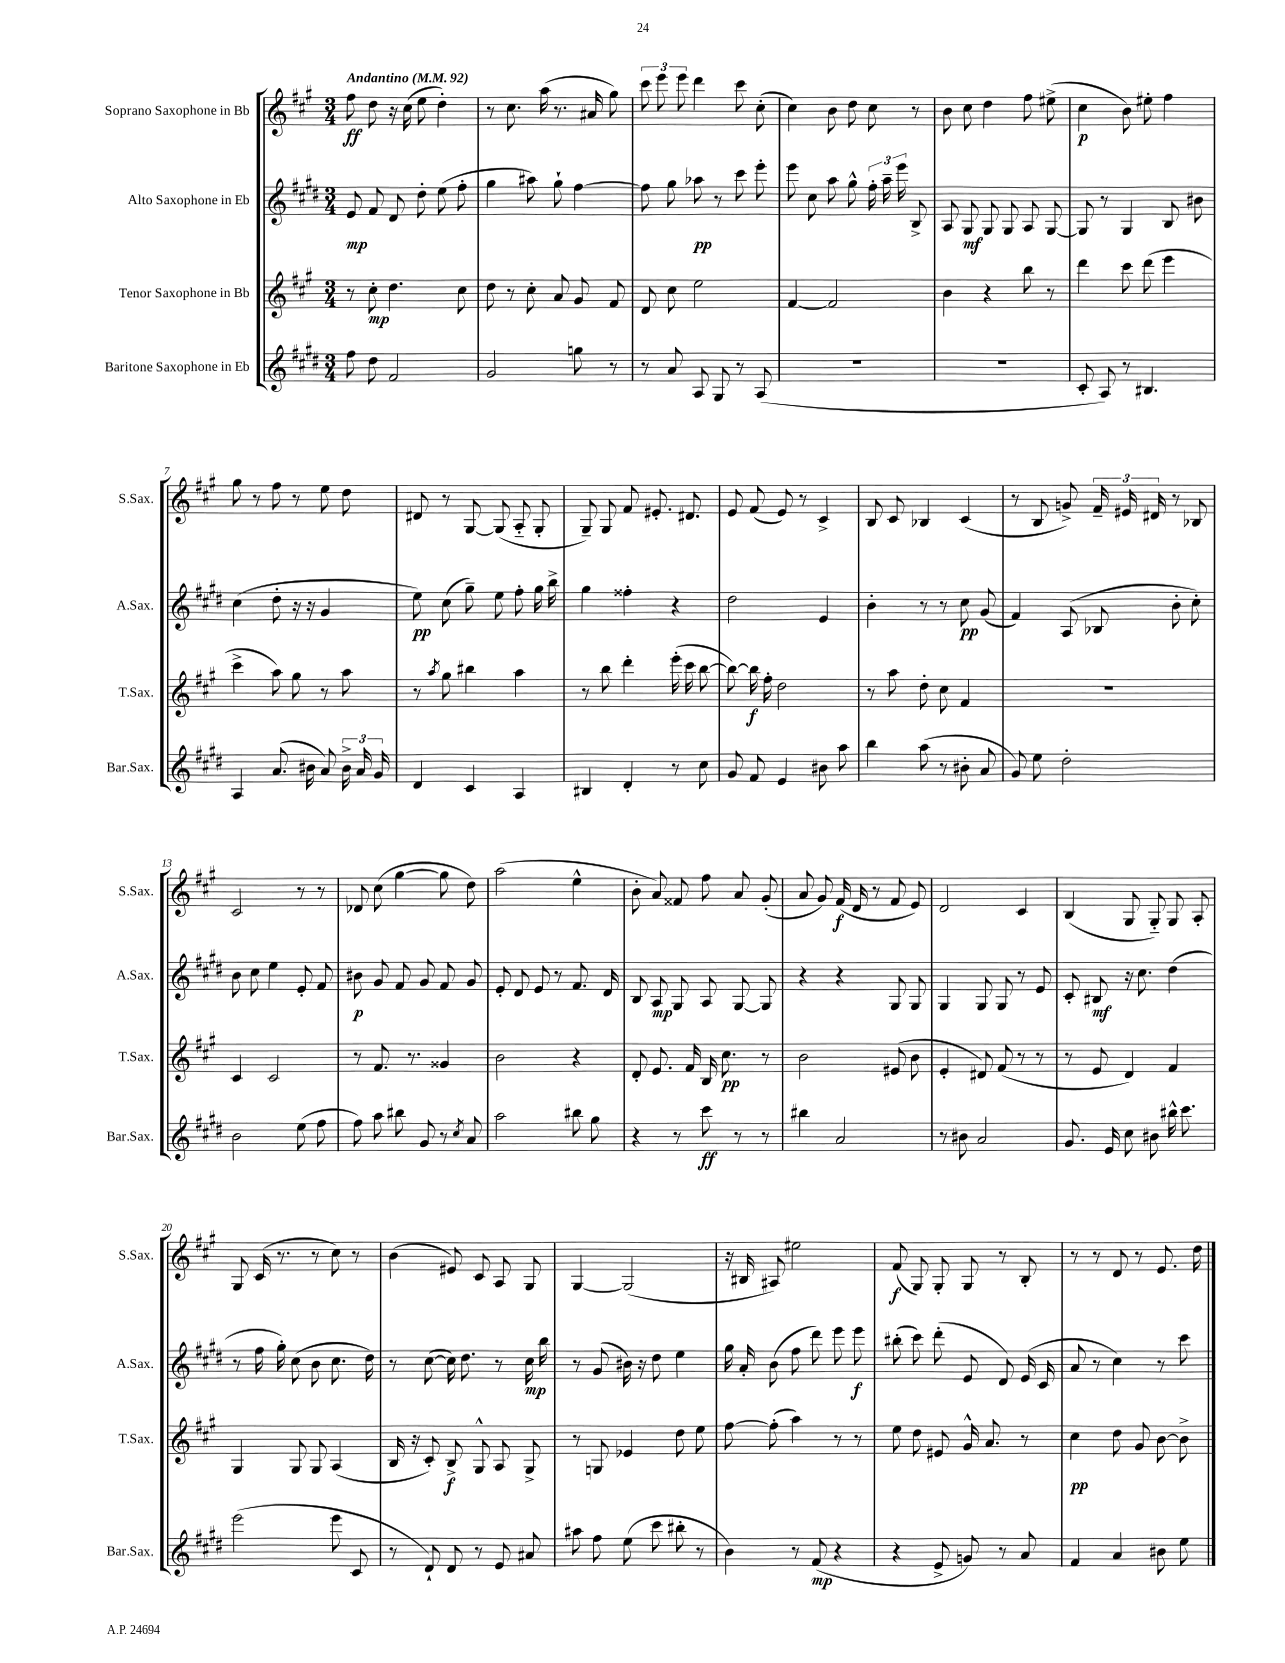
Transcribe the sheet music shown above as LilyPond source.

<<
\new StaffGroup <<
\new Staff = "s0" \with { instrumentName = "Soprano Saxophone in Bb" shortInstrumentName = "S.Sax." } {
    \clef treble \key a \major \numericTimeSignature \time 3/4 \tempo "Andantino" 4 = 92
    \autoBeamOff fis''8\ff d''8 r16 cis''16( e''8 d''4-.) |
    r8 cis''8. a''16( r8. ais'16 gis''8) |
    \tuplet 3/2 { cis'''8 e'''8 e'''8 } d'''4 cis'''8 cis''8-.( |
    cis''4) b'8 d''8 cis''8 r8 |
    b'8 cis''8 d''4 fis''8 eis''8->( |
    cis''4\p b'8) eis''8-. fis''4 |
    gis''8 r8 fis''8 r8 e''8 d''8 |
    dis'8 r8 gis8~ gis8( a8-_ gis8-. |
    gis8--) gis8 fis'8 eis'8.-. dis'8. |
    e'8 fis'8( e'8) r8 cis'4-> |
    b8 cis'8 bes4 cis'4( |
    r8 b8 g'8->) \tuplet 3/2 { fis'16-- eis'16 dis'16 } r8 bes8 |
    cis'2 r8 r8 |
    des'8 cis''8( gis''4~ gis''8 d''8) |
    a''2( e''4-^ |
    b'8-. a'8) fisis'8 fis''8 a'8 gis'8-.( |
    a'8 gis'8) fis'16\f( d'16 r8 fis'8 e'8) |
    d'2 cis'4 |
    b4( gis8 gis8-_) gis8 a8-. |
    gis8 cis'16( r8. r8 cis''8) r8 |
    b'4( eis'8) cis'8 a8 gis8 |
    gis4~ gis2( |
    r16 bis16 ais8) eis''2 |
    fis'8\f( gis8) gis8-. gis8 r8 b8-. |
    r8 r8 d'8 r8 e'8. d''16 \bar "|." |
}
\new Staff = "s1" \with { instrumentName = "Alto Saxophone in Eb" shortInstrumentName = "A.Sax." } {
    \clef treble \key e \major \numericTimeSignature \time 3/4
    \autoBeamOff e'8\mp fis'8 dis'8 dis''8-. e''8( fis''8-. |
    gis''4 ais''8) gis''8-! fis''4~ |
    fis''8 gis''8 aes''8\pp r8 cis'''8 e'''8-. |
    e'''8 cis''8 a''8 gis''8-^ \tuplet 3/2 { fis''16-. a''16-- e'''16 } b8-> |
    a8 gis8\mf gis8 gis8 a8 gis8~ |
    gis8 r8 gis4 b8 bis'8 |
    cis''4( dis''8-. r16 r16 gis'4 |
    e''8\pp) cis''8( gis''8--) e''8 fis''8-. gis''16 b''16-> |
    gis''4 fisis''4-. r4 |
    dis''2 e'4 |
    b'4-. r8 r8 cis''8\pp gis'8( |
    fis'4) a8( bes8 b'8-. cis''8-.) |
    b'8 cis''8 e''4 e'8-. fis'8 |
    bis'8\p gis'8 fis'8 gis'8 fis'8 gis'8 |
    e'8-. dis'8 e'8 r8 fis'8. dis'16 |
    b8 a8\mp gis8 a8 gis8~ gis8 |
    r4 r4 gis8 gis8 |
    gis4 gis8 gis8 r8 e'8 |
    cis'8-. bis8\mf r16 cis''8. dis''4( |
    r8 fis''16 gis''16-.) cis''8( b'8 cis''8. dis''16) |
    r8 cis''8~( cis''16) dis''8. r8 cis''16\mp b''16 |
    r8 gis'8( bis'16) r16 dis''8 e''4 |
    gis''16 a'16-. b'8( fis''8 dis'''8) e'''8 e'''8\f |
    bis''8-.( cis'''8) dis'''8-.( e'8 dis'8) e'16( cis'16 |
    a'8 r8 cis''4) r8 cis'''8 \bar "|." |
}
\new Staff = "s2" \with { instrumentName = "Tenor Saxophone in Bb" shortInstrumentName = "T.Sax." } {
    \clef treble \key a \major \numericTimeSignature \time 3/4
    \autoBeamOff r8 cis''8-.\mp d''4. cis''8 |
    d''8 r8 cis''8-. a'8 gis'8 fis'8 |
    d'8 cis''8 e''2 |
    fis'4~ fis'2 |
    b'4 r4 b''8 r8 |
    d'''4 cis'''8 d'''8( e'''4 |
    cis'''4-> a''8) gis''8 r8 a''8 |
    r8 \acciaccatura { a''8 } gis''8 bis''4 a''4 |
    r8 b''8 d'''4-. e'''16-.( cis'''16 b''8~ |
    b''8~) b''16\f fis''16-. d''2 |
    r8 a''8 d''8-. cis''8 fis'4 |
    R2. |
    cis'4 cis'2 |
    r8 fis'8. r8. gisis'4 |
    b'2 r4 |
    d'8-. e'8. fis'16 b16 cis''8.\pp r8 |
    b'2 eis'8( b'8 |
    e'4-. dis'8) fis'8( r8 r8 |
    r8 e'8 d'4) fis'4 |
    gis4 gis8 gis8 a4( |
    b16 r16 cis'8-.) b8->\f gis8-^ a8 gis8-> |
    r8 g8 ees'4 d''8 e''8 |
    fis''8~ fis''8-.( a''4) r8 r8 |
    e''8 d''8 eis'8 gis'16-^ a'8. r8 |
    cis''4\pp d''8 gis'8 b'8~ b'8-> \bar "|." |
}
\new Staff = "s3" \with { instrumentName = "Baritone Saxophone in Eb" shortInstrumentName = "Bar.Sax." } {
    \clef treble \key e \major \numericTimeSignature \time 3/4
    \autoBeamOff fis''8 dis''8 fis'2 |
    gis'2 g''8 r8 |
    r8 a'8 a8 gis8 r8 a8( |
    R2. |
    R2. |
    cis'8-. a8) r8 bis4. |
    a4 a'8.( bis'16 a'8) \tuplet 3/2 { bis'16-> a'16 gis'16 } |
    dis'4 cis'4 a4 |
    bis4 dis'4-. r8 cis''8 |
    gis'8 fis'8 e'4 bis'8 a''8 |
    b''4 a''8( r8 bis'8-. a'8 |
    gis'8) e''8 dis''2-. |
    b'2 e''8( fis''8 |
    fis''8) a''8 bis''8 gis'8 r8 \acciaccatura { cis''8 } a'8 |
    a''2 bis''8 gis''8 |
    r4 r8 cis'''8\ff r8 r8 |
    bis''4 a'2 |
    r8 bis'8 a'2 |
    gis'8. e'16 cis''8 bis'8 bis''16-^ cis'''8. |
    e'''2( e'''8 cis'8 |
    r8 dis'8-!) dis'8 r8 e'8 ais'8 |
    ais''8 fis''8 e''8( cis'''8 bis''8-. r8 |
    b'4) r8 fis'8\mp( r4 |
    r4 e'8-> g'8) r8 a'8 |
    fis'4 a'4 bis'8 e''8 \bar "|." |
}
>>
>>
